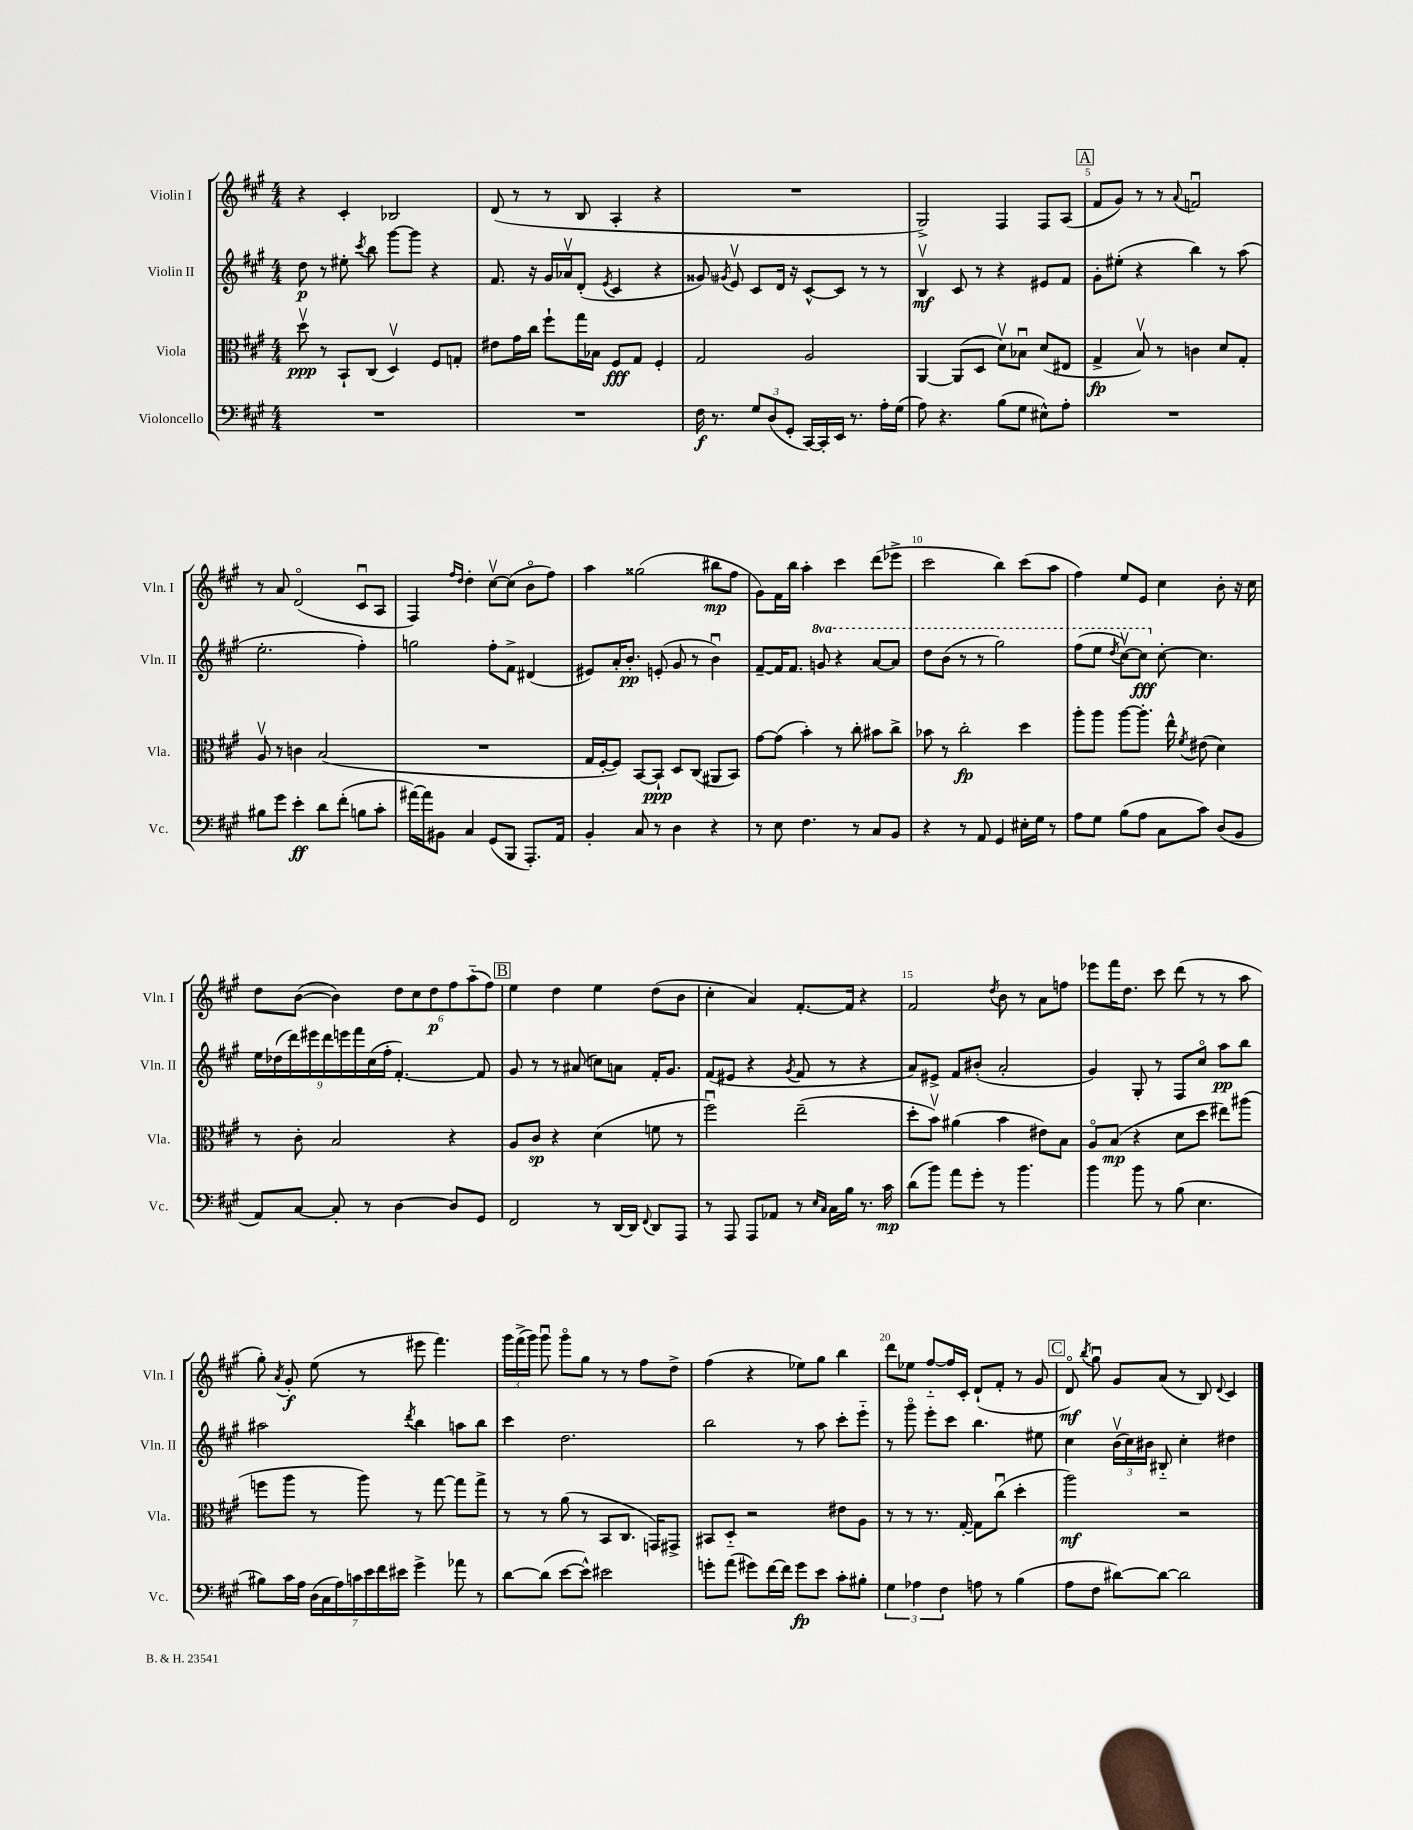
<<
\new StaffGroup <<
\new Staff = "s0" \with { instrumentName = "Violin I" shortInstrumentName = "Vln. I" } {
    \clef treble \key a \major \numericTimeSignature \time 4/4
    \autoBeamOff r4 cis'4-. bes2 |
    d'8( r8 r8 b8 a4-. r4 |
    R1 |
    gis2->) fis4 fis8[ a8]( |
    \mark \markup { \box "A" } fis'8[ gis'8]) r8 r8 \appoggiatura { a'8 } f'2\downbow |
    r8 a'8 d'2\flageolet( cis'8[\downbow a8] |
    fis4) \grace { fis''16[ d''16] } d''4-. cis''8[~\upbow cis''8]( b'8[\flageolet fis''8]) |
    a''4 gisis''2( bis''8[\mp fis''8] |
    gis'8[) fis'16 b''16] a''4-. cis'''4 d'''8[( ees'''8]-> |
    cis'''2 b''4) cis'''8[( a''8] |
    fis''4) e''8[ e'8] cis''4 b'8-. r16 cis''16 |
    d''8[ b'8]~( b'4) \tuplet 6/4 { d''8[ cis''8 d''8\p fis''8 a''8-_( fis''8]) } |
    \mark \markup { \box "B" } e''4 d''4 e''4 d''8[( b'8] |
    cis''4-. a'4) fis'8.[~-. fis'16] r4 |
    fis'2 \acciaccatura { d''8 } b'8 r8 a'8[ f''8] |
    ees'''8[ fis'''16 d''8.] cis'''8 d'''8( r8 r8 a''8 |
    gis''8-.) \acciaccatura { a'8 } gis'8-.\f e''8( r8 eis'''8 fis'''4.) |
    \tuplet 3/2 { gis'''16[ fis'''16->( gis'''16]) } gis'''8\downbow gis'''8[\flageolet gis''8] r8 r8 fis''8[ d''8]-> |
    fis''4( r4 ees''8[) gis''8] b''4 |
    d'''8[ ees''8] fis''8[~-_ fis''16 cis'16]-. d'8[-!( fis'8]-. r8 gis'8 |
    \mark \markup { \box "C" } d'8\flageolet\mf) \acciaccatura { b''8 } gis''8\downbow gis'8[ a'8]( r8 b8) \appoggiatura { d'8 } cis'4 \bar "|." |
}
\new Staff = "s1" \with { instrumentName = "Violin II" shortInstrumentName = "Vln. II" } {
    \clef treble \key a \major \numericTimeSignature \time 4/4 \set Staff.ottavationMarkups = #ottavation-simple-ordinals
    \autoBeamOff d''8\p r8 eis''8-. \acciaccatura { cis'''8 } b''8 gis'''8[~ gis'''8] r4 |
    fis'8. r16 gis'16[ aes'16\upbow d'8]-.( \acciaccatura { e'8 } cis'4 r4 |
    gisis'8) \acciaccatura { gis'8 } e'8\upbow cis'8[ d'16] r16 cis'8[~-^ cis'8] r8 r8 |
    b4\upbow\mf cis'8 r8 r4 eis'8[ fis'8] |
    \mark \markup { \box "A" } gis'8[-. eis''8]-.( r4 b''4) r8 a''8( |
    e''2.-. fis''4-.) |
    g''2 fis''8[-. fis'8]-> dis'4( |
    eis'8[) a'16-. b'8.]-.\pp e'8-.( gis'8 r8 b'4\downbow) |
    fis'8[~-- fis'16 fis'8.] \ottava #1 g''8 r4 a''8[~ a''8] |
    d'''8[ b''8]( r8 r8 gis'''2) |
    fis'''8[( e'''8] \acciaccatura { d'''8 } cis'''8[~\upbow) cis'''8]\fff \ottava #0 cis''8~-. cis''4. |
    \tuplet 9/8 { e''16[ des''16( d'''16) eis'''16 d'''16 e'''16 fis'''16 cis''16( fis''16]-. } fis'4.~-.) fis'8 |
    \mark \markup { \box "B" } gis'8 r8 r8 ais'8( c''8[) a'8] fis'16[-. gis'8.] |
    fis'8[( eis'8] r4 \acciaccatura { gis'8 } fis'8 r8 r4 |
    a'8[) eis'8]-> fis'8[ bis'8]-.( a'2-. |
    gis'4) gis8-. r8 fis8[ cis''8]\flageolet a''8[\pp b''8] |
    ais''2 \acciaccatura { d'''8 } b''4 a''8[ b''8] |
    cis'''4 d''2. |
    b''2 r8 a''8 cis'''8[-. e'''8]-_ |
    r8 gis'''8\flageolet e'''8[-. cis'''8] b''4. eis''8 |
    \mark \markup { \box "C" } cis''4 \tuplet 3/2 { b'16[\upbow( cis''16) bis'16] } bis8-_ cis''4-. dis''4 \bar "|." |
}
\new Staff = "s2" \with { instrumentName = "Viola" shortInstrumentName = "Vla." } {
    \clef alto \key a \major \numericTimeSignature \time 4/4
    \autoBeamOff d''8\upbow\ppp r8 b,8[-! cis8]( d4\upbow) fis8[ g8]-. |
    eis'8[ gis'16 cis''16] fis''8[-! gis''16 bes16] fis8[\fff gis8] fis4-. |
    gis2 a2 |
    a,4~ a,8[( d8] d'8[\upbow) bes8]\downbow d'8[( eis8] |
    \mark \markup { \box "A" } gis4->\fp b8\upbow) r8 c'4 d'8[ gis8]-. |
    a8\upbow r8 c'4 b2( |
    R1 |
    gis16[ fis16~-. fis8]) b,8[~ b,8]-!\ppp d8[ cis8]( ais,8[ b,8]) |
    gis'8[~ gis'8]( b'4-.) r8 cis''8-. bis'8[ cis''8]-> |
    bes'8 r8 cis''2-.\fp d''4 |
    a''8[-. a''8] a''8[~ a''8.]-. e''16-^ \acciaccatura { fis'8 } eis'8( d'4) |
    r8 cis'8-. b2 r4 |
    \mark \markup { \box "B" } a8[ cis'8]\sp r4 d'4( f'8 r8 |
    fis''2\downbow) e''2--( |
    d''8[-. b'8]\upbow) ais'4( b'4 eis'8[) b8] |
    a8[\flageolet b8]\mp( r4 d'8[ d''8] eis''8[) ais''8]( |
    f''8[ a''8] r8 a''8) r8 gis''8~ gis''8[ gis''8]-> |
    r8 r8 a'8( r8 b,8[ cis8.] g,16[) gis,8]-> |
    bis,8[ d8]-_ r2 eis'8[ a8] |
    r8 r8 r8. gis16~-. gis8[ cis''8]\downbow( d''4-. |
    \mark \markup { \box "C" } a''2\mf) r2 \bar "|." |
}
\new Staff = "s3" \with { instrumentName = "Violoncello" shortInstrumentName = "Vc." } {
    \clef bass \key a \major \numericTimeSignature \time 4/4
    \autoBeamOff R1 |
    R1 |
    fis16\f r8. \tuplet 3/2 { gis8[ d8( gis,8]-. } cis,16[~) cis,16-. e,16] r8. a16[-. gis16]( |
    a8) r4. b8[( gis8] eis8[-^) a8]-. |
    \mark \markup { \box "A" } R1 |
    bis8[ gis'8] e'4-.\ff d'8[ fis'8]-.( b8[ cis'8]-. |
    ais'16[~) ais'16 bis,8] cis4 gis,8[( b,,8] a,,8.[-.) a,16] |
    b,4-. cis8 r8 d4 r4 |
    r8 e8 fis4. r8 cis8[ b,8] |
    r4 r8 a,8 gis,4 eis16[-. gis16] r8 |
    a8[ gis8] b8[( a8] cis8[ cis'8]) d8[( b,8] |
    a,8[) cis8]~ cis8-. r8 d4~ d8[ gis,8] |
    \mark \markup { \box "B" } fis,2 r8 d,16[~ d,16] \appoggiatura { fis,8 } d,8[ a,,8] |
    r8 a,,8 a,,8[ aes,8] r8 \grace { e16[ cis16] } cis16[ b16] r8. cis'16\mp |
    d'8[( b'8]) a'8[ gis'8]-. r8 b'4. |
    b'4 b'8 r8 b8( e4. |
    bis8[) cis'16 a16] \tuplet 7/4 { d16[( cis16 a16) c'16 e'16 fis'16 eis'16] } gis'4-> aes'8 r8 |
    d'8[~ d'8]( e'8[~ e'8]-^) eis'2 |
    g'8[-. a'8]( gis'8[) fis'16~ fis'16] gis'8[\fp e'8] cis'8[-. bis8]-. |
    \tuplet 3/2 { gis4 aes4 fis4 } a8 r8 b4( |
    \mark \markup { \box "C" } a8[ fis8] dis'8[~) dis'8]~ dis'2 \bar "|." |
}
>>
>>
\layout { \context { \Score \override BarNumber.break-visibility = ##(#f #t #t) barNumberVisibility = #(every-nth-bar-number-visible 5) } }
